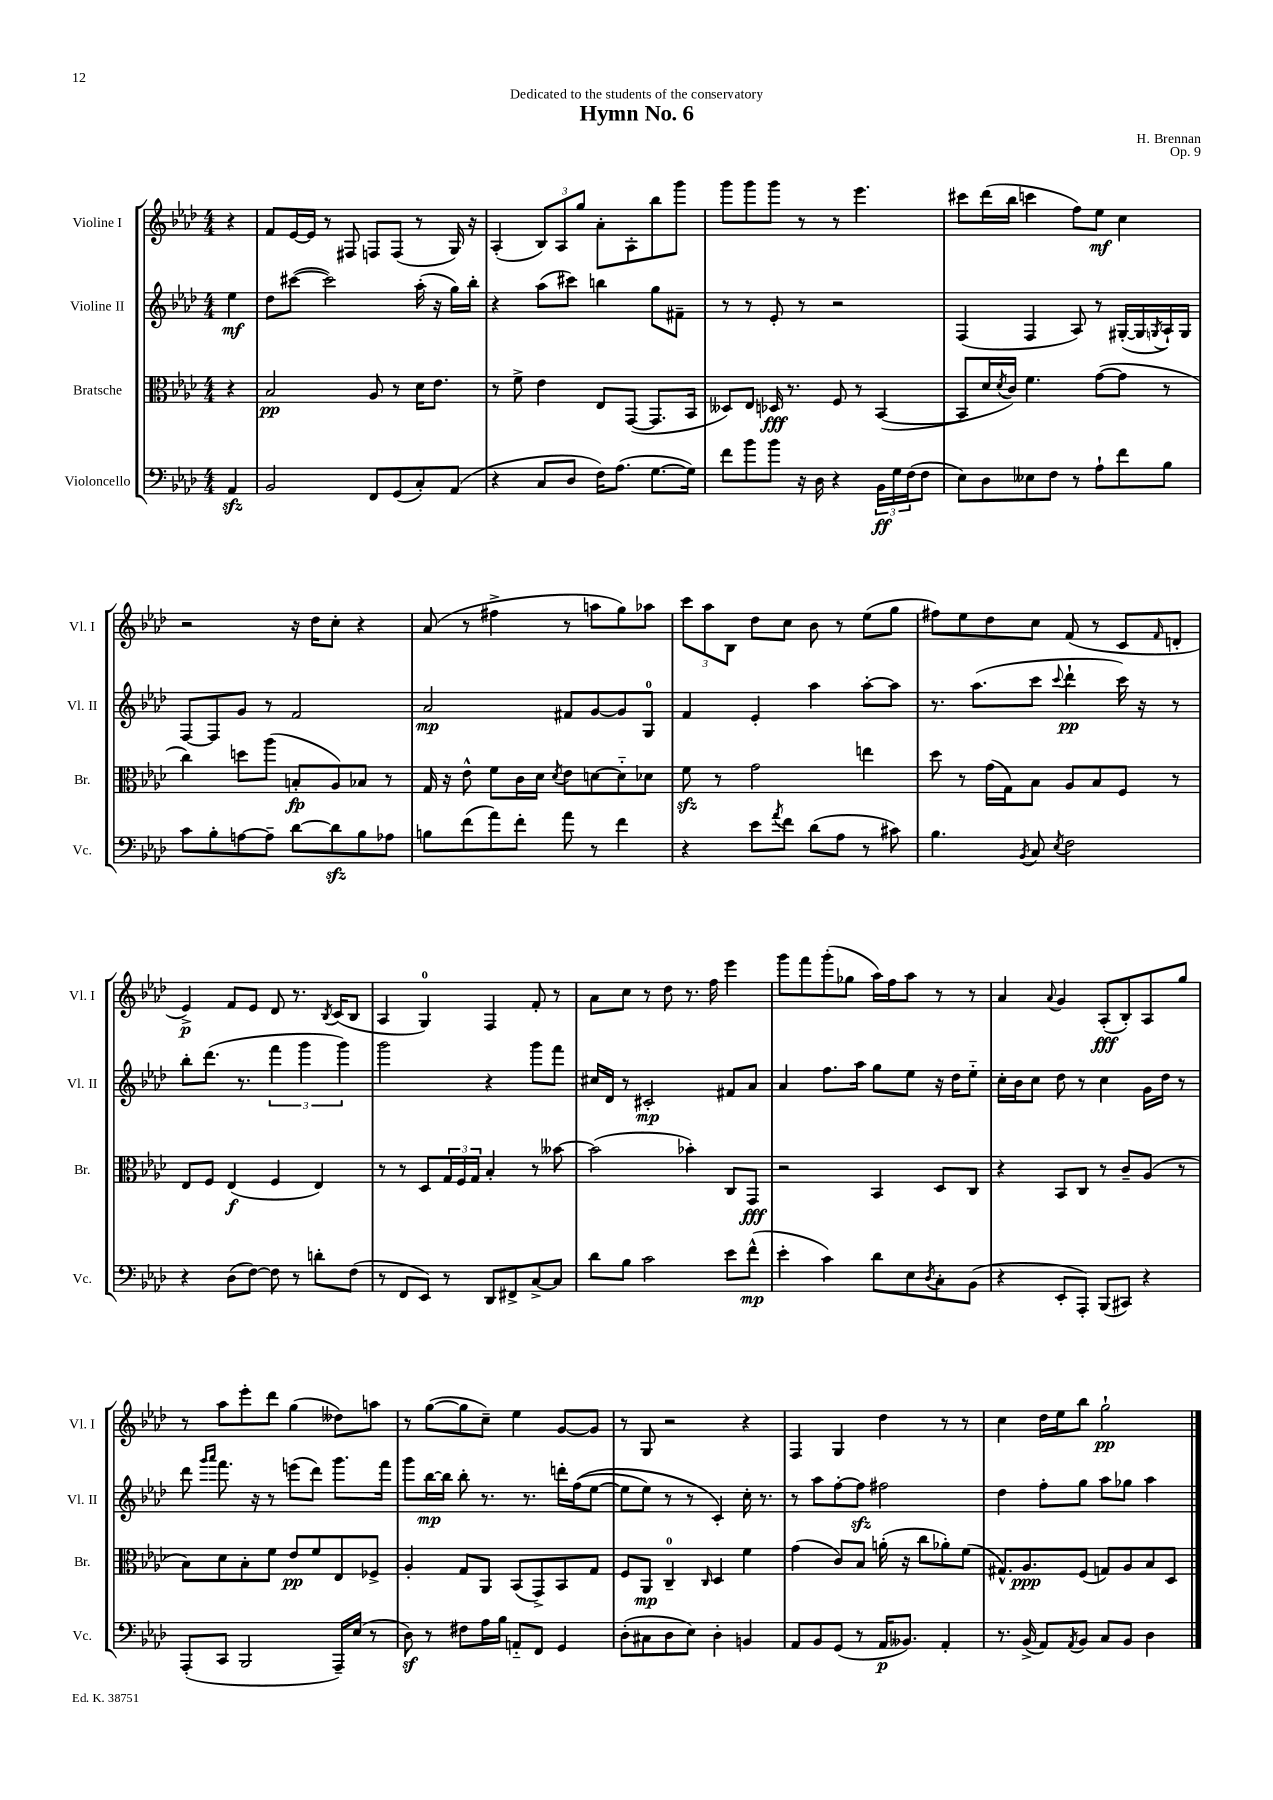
\header { title = "Hymn No. 6" composer = "H. Brennan" dedication = "Dedicated to the students of the conservatory" opus = "Op. 9" }
<<
\new StaffGroup <<
\new Staff = "s0" \with { instrumentName = "Violine I" shortInstrumentName = "Vl. I" } {
    \clef treble \key aes \major \numericTimeSignature \time 4/4 \partial 4
    r4 |
    f'8 ees'16~ ees'16 r8 fis8 f8 f8( r8 g16) r16 |
    aes4-.( \tuplet 3/2 { bes8) aes8 g''8 } aes'8-. aes8-. bes''8 g'''8 |
    g'''8 g'''8 g'''8 r8 r8 ees'''4. |
    cis'''8 des'''16( bes''16 c'''4 f''8) ees''8\mf c''4 |
    r2 r16 des''16 c''8-. r4 |
    aes'8( r8 fis''4-> r8 a''8 g''8) aes''8 |
    \tuplet 3/2 { c'''8 aes''8 bes8 } des''8 c''8 bes'8 r8 ees''8( g''8 |
    fis''8) ees''8 des''8 c''8 f'8( r8 c'8 \grace { f'16 } d'8-. |
    ees'4->\p) f'8 ees'8 des'8 r8. \acciaccatura { bes8 } c'16( bes8 |
    aes4 g4-0) f4 f'8-. r8 |
    aes'8 c''8 r8 des''8 r8. f''16 ees'''4 |
    g'''8 f'''8 g'''8-.( ges''8 aes''16) f''16 aes''8 r8 r8 |
    aes'4 \appoggiatura { aes'8 } g'4 aes8-.\fff( bes8-.) aes8 g''8 |
    r8 aes''8 ees'''8-. des'''8 g''4( deses''8) a''8 |
    r8 g''8~( g''8 c''8--) ees''4 g'8~ g'8 |
    r8 g8 r2 r4 |
    f4 g4 des''4 r8 r8 |
    c''4 des''16 ees''16 bes''8 g''2-!\pp \bar "|." |
}
\new Staff = "s1" \with { instrumentName = "Violine II" shortInstrumentName = "Vl. II" } {
    \clef treble \key aes \major \numericTimeSignature \time 4/4 \partial 4
    ees''4\mf |
    des''8 cis'''8~( cis'''2) aes''16-.( r16 g''16) bes''16-. |
    r4 aes''8( cis'''8) b''4 g''8 fis'8-- |
    r8 r8 ees'8-. r8 r2 |
    f4( f4 aes8) r8 gis16~-.( gis16 \acciaccatura { g8 } aes16-!) g16 |
    f8~ f8 g'8 r8 f'2 |
    aes'2\mp fis'8 g'8~ g'8 g8-0 |
    f'4 ees'4-. aes''4 aes''8~-. aes''8 |
    r8. aes''8.( c'''8 \appoggiatura { c'''8 } des'''4-!\pp c'''16) r16 r8 |
    bes''8-. des'''8.( r8. \tuplet 3/2 { f'''4 g'''4 g'''4) } |
    g'''2 r4 g'''8 f'''8 |
    cis''16 des'16 r8 cis'2-.\mp fis'8 aes'8 |
    aes'4 f''8. aes''16 g''8 ees''8 r16 des''16 ees''8-_ |
    c''16-. bes'16 c''8 des''8 r8 c''4 g'16 des''16 r8 |
    des'''8 \grace { g'''16 aes'''16 } f'''8. r16 r8 e'''8( des'''8) g'''8. f'''16 |
    g'''8 bes''16~\mp bes''16 bes''8-. r8. r8. d'''16-. f''16(\( ees''8~ |
    ees''8 ees''8) r8 r8 c'4-.\) c''16-. r8. |
    r8 aes''8 f''8~-. f''8\sfz fis''2 |
    des''4 f''8-. g''8 aes''8 ges''8 aes''4 \bar "|." |
}
\new Staff = "s2" \with { instrumentName = "Bratsche" shortInstrumentName = "Br." } {
    \clef alto \key aes \major \numericTimeSignature \time 4/4 \partial 4
    r4 |
    bes2\pp aes8 r8 des'16 ees'8. |
    r8 f'8-> ees'4 ees8 g,8~( g,8. bes,16 |
    deses8) ees8 des16\fff r8. f8 r8 bes,4~( |
    bes,8 des'16 \acciaccatura { des'8 } c'16) f'4. g'8~( g'8 r8 |
    c''4) d''8 aes''8( b8-.\fp aes8) bes8 r8 |
    g16 r16 ees'8-^ f'8 c'16 des'16 \acciaccatura { des'8 } ees'8 d'8~ d'8-_ des'8 |
    f'8\sfz r8 g'2 e''4 |
    des''8 r8 g'16( g16) bes8 aes8 bes8 f8 r8 |
    ees8 f8 ees4\f( f4 ees4) |
    r8 r8 des8 \tuplet 3/2 { g16 f16 g16 } bes4-. r8 beses'8~ |
    beses'2( bes'4-.) c8 g,8\fff |
    r2 bes,4 des8 c8 |
    r4 bes,8 c8 r8 c'8-- aes8( r8 |
    bes8) des'8 bes8-. f'8 ees'8\pp f'8 ees8 fes8-> |
    aes4-. g8 aes,8 bes,8( g,8->) bes,8 g8 |
    f8 aes,8\mp c4-0-- \grace { c16 } des4 f'4 |
    g'4( c'8) bes8 a'16-.( r16 c''8 aes'8-.) f'8( |
    gis8.-^) aes8.\ppp f8( g8) aes8 bes8 des8 \bar "|." |
}
\new Staff = "s3" \with { instrumentName = "Violoncello" shortInstrumentName = "Vc." } {
    \clef bass \key aes \major \numericTimeSignature \time 4/4 \partial 4
    aes,4\sfz |
    bes,2 f,8 g,8( c8-.) aes,8( |
    r4 c8 des8 f16) aes8.( g8.~ g16) |
    f'8 bes'8 bes'8 r16 des16 r4 \tuplet 3/2 { bes,16\ff g16 f16( } f8 |
    ees8) des8 eeses8 f8 r8 aes8-! f'8 bes8 |
    c'8 bes8-. a8~ a8-- des'8~ des'8\sfz bes8 aes8 |
    b8 f'8( aes'8) f'8-. aes'8 r8 f'4 |
    r4 ees'8 \acciaccatura { aes'8 } f'8 des'8( aes8 r8 cis'8) |
    bes4. \acciaccatura { bes,8 } c8 \acciaccatura { ees8 } f2 |
    r4 des8( f8~) f8 r8 d'8-. f8( |
    r8 f,8 ees,8) r8 des,8 fis,8-> c8~-> c8 |
    des'8 bes8 c'2 ees'8 f'8-^\mp( |
    ees'4-. c'4) des'8 ees8 \acciaccatura { des8 } c8-. bes,8( |
    r4 ees,8-. aes,,8-.) bes,,8( cis,8) r4 |
    aes,,8-.( c,8 bes,,2 aes,,16--) ees16( r8 |
    des8\sf) r8 fis8 aes16 bes16 a,8-_ f,8 g,4 |
    des8-.( cis8 des8 ees8) des4-. b,4 |
    aes,8 bes,8 g,8( r8 aes,16\p beses,8.) aes,4-. |
    r8. bes,16->( aes,8) \acciaccatura { aes,8 } bes,8 c8 bes,8 des4 \bar "|." |
}
>>
>>
\layout { \context { \Score \remove "Bar_number_engraver" } }
